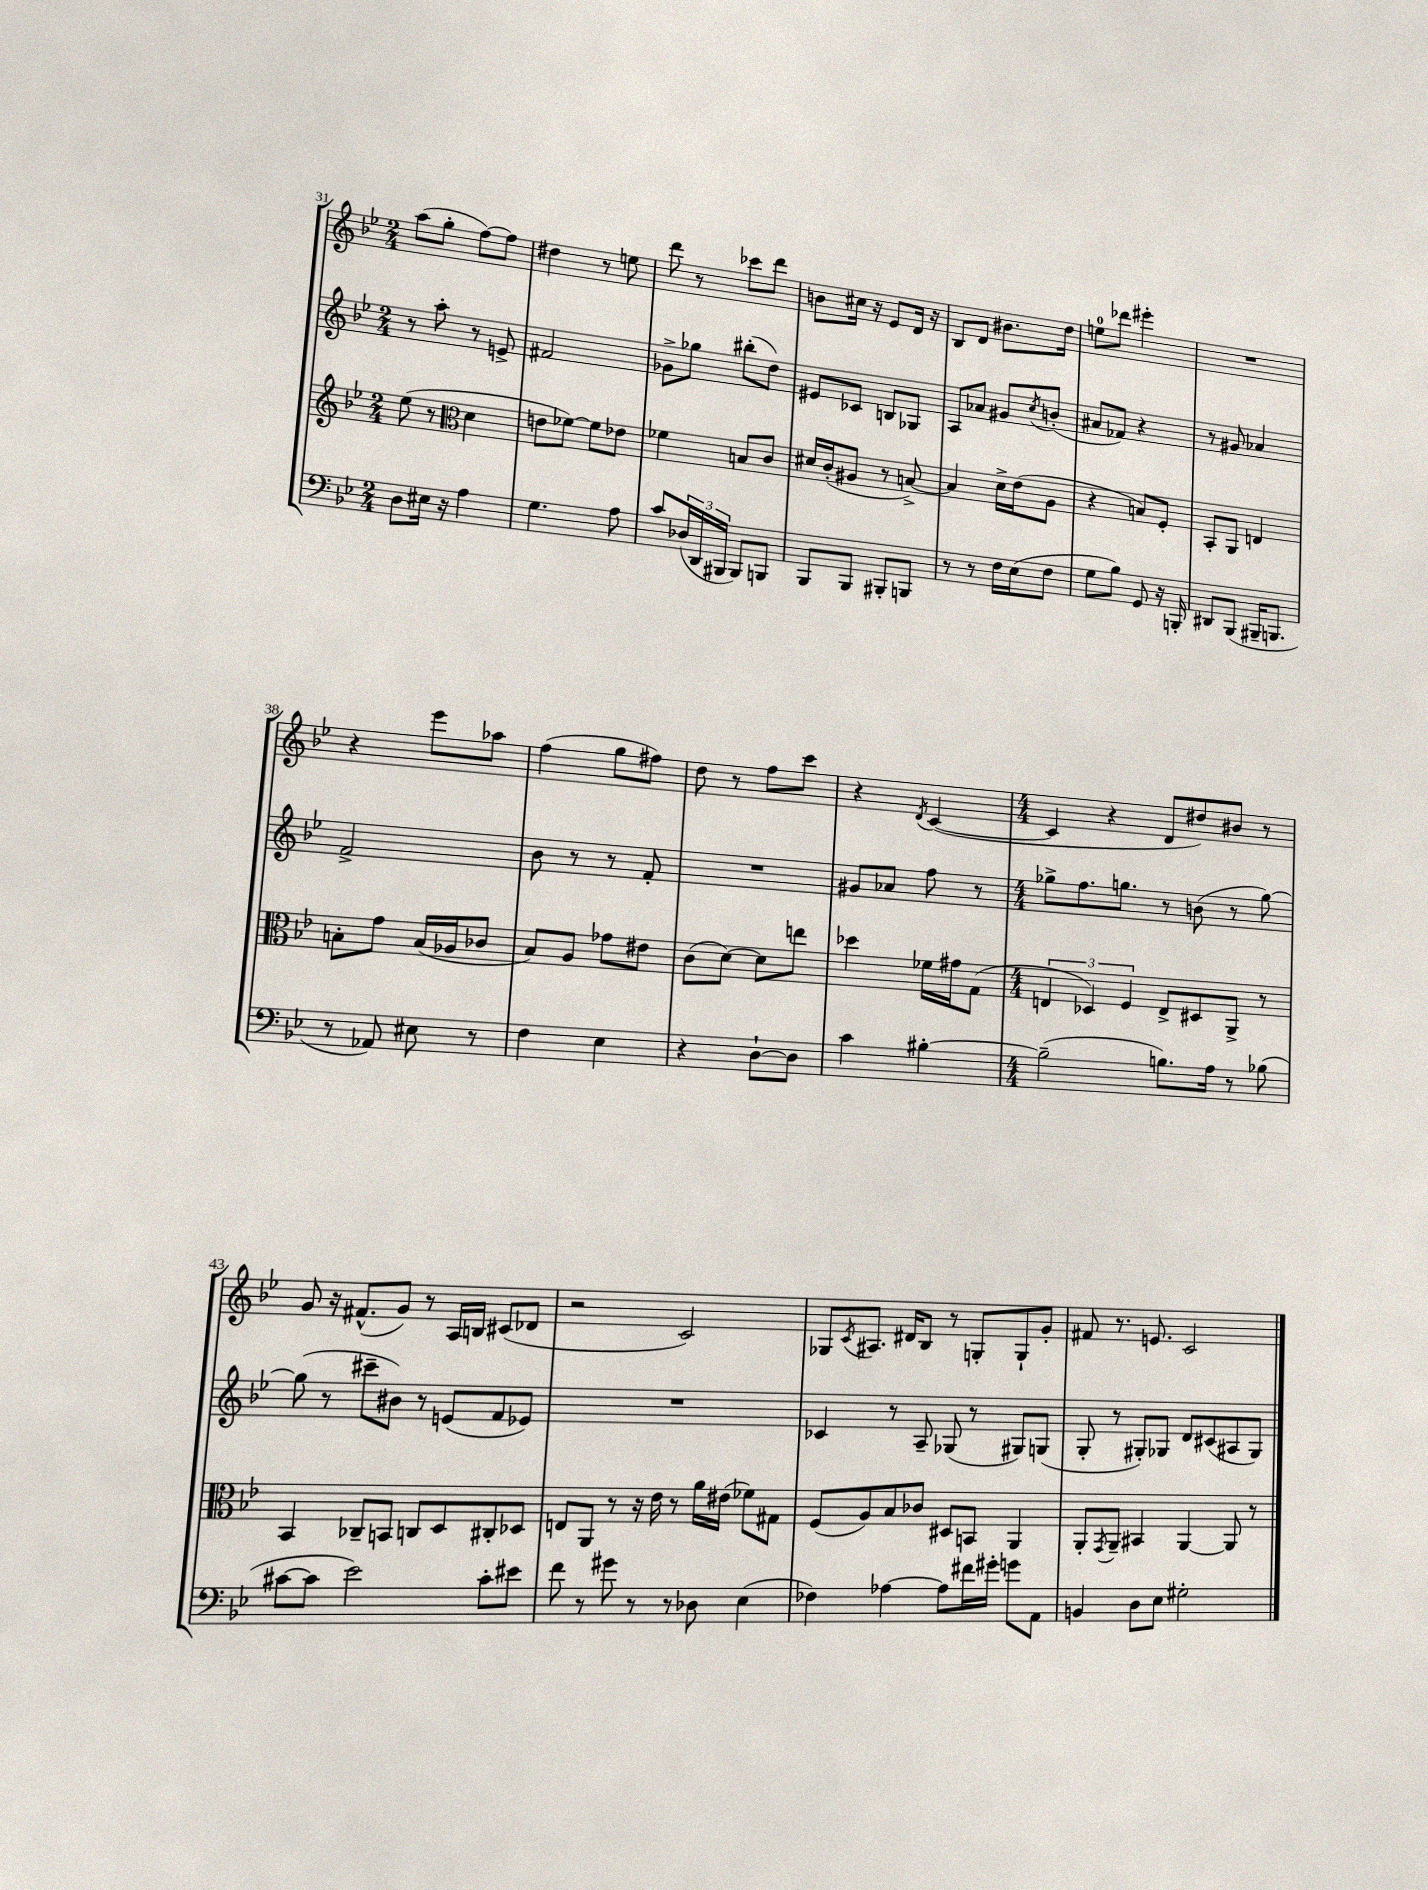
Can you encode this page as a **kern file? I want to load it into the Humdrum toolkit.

**kern	**kern	**kern	**kern
*staff4	*staff3	*staff2	*staff1
*clefF4	*clefG2	*clefG2	*clefG2
*k[b-e-]	*k[b-e-]	*k[b-e-]	*k[b-e-]
*M2/4	*M2/4	*M2/4	*M2/4
8D	(8ee-	8r	(8aa
16E#	8r	8aa'	8gg'
16r	.	.	.
*	*clefC3	*	*
4A	4d	8r	[8ff)
.	.	8e^	8ff]
=	=	=	=
4.G	8e	2f#	4dd#
.	[8f-)	.	.
.	8f-]	.	8r
8A	8e-	.	8ee
=	=	=	=
8c	4f-	8g-^	8ddd
(24D-	.	8gg-	8r
24DD	.	.	.
24BBB#	.	.	.
8BBB#)	8B	(8bb#'	8ccc-
8BBB	8c	8dd)	8ddd
=	=	=	=
8BBB-	16d#	8e#	8b
.	(16c'	.	.
8BBB-	8A#	8c-	16cc#
.	.	.	16r
8BBB#'	8r	8B	8e-
8BBB	[8B^)	8G-	16d
.	.	.	16r
=	=	=	=
8r	4B]	8A	8B-
8r	.	8a-	8d
16F	16d^	8g#	8.b#
(16E-	(16e-	.	.
.	.	8qcc	.
8F	8A	(8b'	.
.	.	.	16dd
=	=	=	=
8G	4r	8a#	8ee
8B-)	.	8f-)	8ddd-
8GG	8B)	4r	4eee#'
16r	8F'	.	.
16BBB'	.	.	.
=	=	=	=
8DD#	8BB-'	8r	2r
(8BBB-	8AA	8g#	.
16BBB#~	4E	4a-	.
8.BBB	.	.	.
=	=	=	=
8r	8B'	2f^	4r
8AA-)	8g	.	.
8E#	(16B	.	8eee-
.	16A-	.	.
8r	8c-	.	8aa-
=	=	=	=
4F	8B-)	8b-	(4ff
.	8A	8r	.
4E-	8g-	8r	8gg
.	8e#	8f'	8ff#)
=	=	=	=
4r	(8c	2r	8dd
.	[8d)	.	8r
[8D`	8d]	.	8ff
8D]	8ee	.	8ccc
=	=	=	=
4c	4dd-	8g#	4r
.	.	8a-	.
.	.	.	8qd
[4B#'	16f-	8ff	([4c
.	16g#	.	.
.	(8G	8r	.
=	=	=	=
*M4/4	*M4/4	*M4/4	*M4/4
(2B#~]	6E	8gg-^	4c]
.	.	8.ff	.
.	6D-)	.	.
.	.	.	4r
.	.	8.gg	.
.	6F	.	.
8.B)	8E^	8r	8d
.	8D#	(8b	8dd#)
16A	.	.	.
8r	8AA^	8r	8b#
(8B-	8r	[8gg)	8r
=	=	=	=
[8c#	4BB-	(8gg]	8g
8c#]	.	8r	16r
.	.	.	(8.f#^^
2e-)	8C-~	8ccc#~	.
.	8BB	8b#)	8g)
.	8C	8r	8r
.	8D	(8e	16A
.	.	.	16B
8c#'	8C#'	8f	(8c#
8e#	8D-	8e-)	8d-
=	=	=	=
8f	8E	1r	2r
8r	8AA	.	.
8g#	8r	.	.
8r	16r	.	.
.	16e-	.	.
8r	8r	.	2c)
8D-	16a	.	.
.	(16e#	.	.
(4E-	8f-)	.	.
.	8G#	.	.
=	=	=	=
4F-)	(8F	4c-	8G-
.	.	.	8qc
.	8A)	.	8.A#
[4A-	8B-	8r	.
.	.	.	16d#
.	8c-	8A~	8B-
8A-]	8D#	(8G-	8r
16f#	8BB	8r	8G'
16g#'	.	.	.
8g	4AA	8G#)	8G`
8AA	.	(8G	8g'
=	=	=	=
4BB	8AA'	8G'	8f#
.	8qGG	.	.
.	8AA~	8r	8.r
8D	4BB#	8G#')	.
.	.	.	8.e
8E-	.	8G-	.
2G#'	[4AA	8d	2c
.	.	(8c#	.
.	8AA]	8A#	.
.	8r	8G-)	.
==	==	==	==
*-	*-	*-	*-
